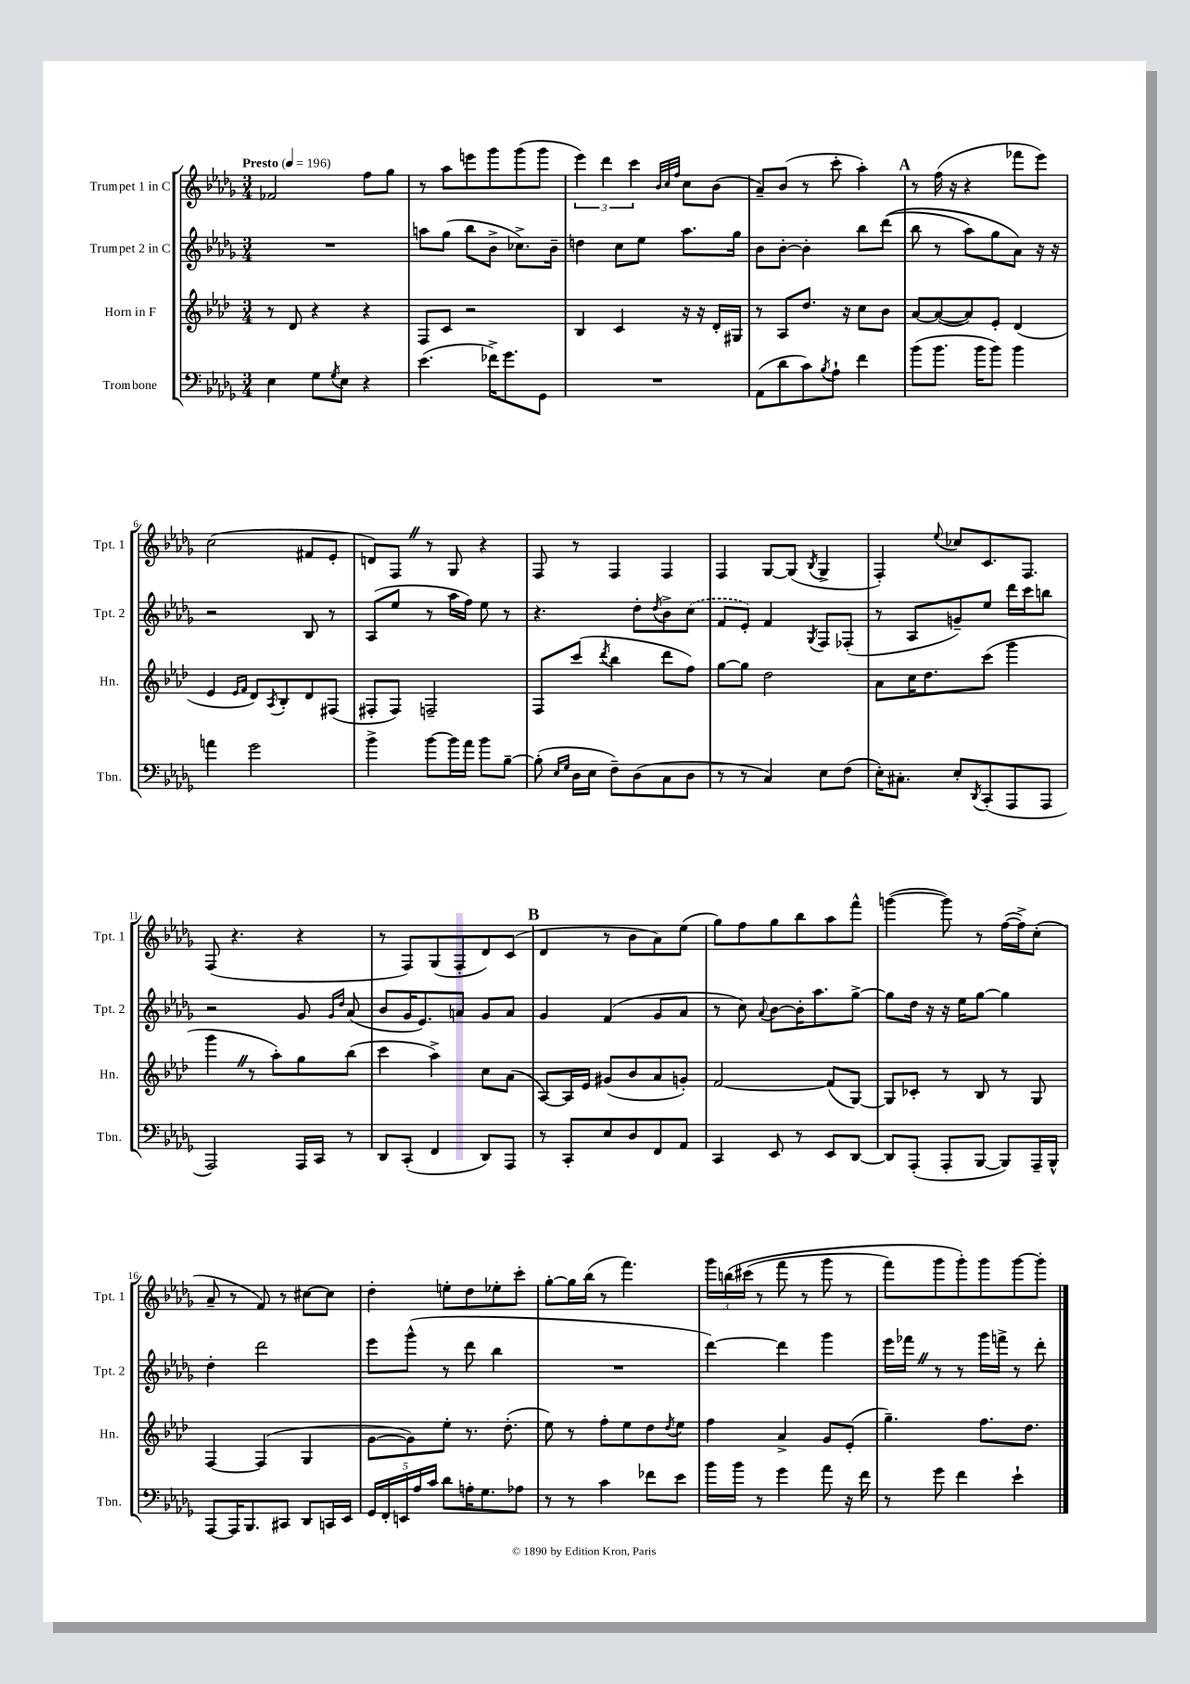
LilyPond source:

<<
\new StaffGroup <<
\new Staff = "s0" \with { instrumentName = "Trumpet 1 in C" shortInstrumentName = "Tpt. 1" } {
    \clef treble \key des \major \numericTimeSignature \time 3/4 \tempo "Presto" 4 = 196
    fes'2 f''8 ges''8 |
    r8 aes''8 e'''8 ges'''8 ges'''8( ges'''8 |
    \tuplet 3/2 { ees'''4) des'''4 c'''4 } \grace { bes'32 c''32 f''32 } c''8 bes'8( |
    aes'8--) bes'8( r8 c'''8-. aes''4-.) |
    \mark \markup { \bold "A" } r8 f''16( r16 r4 fes'''8 ees'''8) |
    c''2( fis'8 ees'8-. |
    d'8) f8 \once \override BreathingSign.text = \markup { \musicglyph "scripts.caesura.straight" } \breathe r8 ges8 r4 |
    f8 r8 f4 f4 |
    f4 ges8~ ges8( \acciaccatura { bes8 } ges4-> |
    f4-.) \appoggiatura { ees''8 } ces''8 c'8. f8. |
    f8( r4. r4 |
    r8 f8) ges8( f8-. des'8) c'8( |
    \mark \markup { \bold "B" } des'4 r8 bes'8 aes'8) ees''8( |
    ges''8) f''8 ges''8 bes''8 aes''8 f'''8-^ |
    g'''4~( g'''8) r8 f''16~( f''16->) c''8-.( |
    aes'8-- r8 f'8) r8 cis''8~ cis''8 |
    des''4-. e''8-. des''8 ees''8-. c'''8-. |
    ges''8~-. ges''16 bes''16( r8 f'''4.) |
    \tuplet 3/2 { ges'''16 b''16\( cis'''16( } r8 f'''8 r8 ges'''8 r8 |
    f'''8) ges'''8 ges'''8-.\) ges'''8 ges'''8~ ges'''8-. \bar "|." |
}
\new Staff = "s1" \with { instrumentName = "Trumpet 2 in C" shortInstrumentName = "Tpt. 2" } {
    \clef treble \key des \major \numericTimeSignature \time 3/4
    R2. |
    a''8 ges''8( bes''8 bes'8-> ces''8.->) bes'16-- |
    d''4 c''8 ees''8 aes''8. ges''16 |
    bes'8 bes'8~-. bes'4-. bes''8 des'''8(\( |
    \mark \markup { \bold "A" } bes''8 r8 aes''8) ges''8 aes'8\) r16 r16 |
    r2 bes8 r8 |
    aes8( ees''8 r8 aes''16 f''16) ees''8 r8 |
    r4. des''8-. \acciaccatura { des''8 } bes'8-> \once \slurDashed c''8( |
    f'8 ees'8-.) f'4 \acciaccatura { ges8 } f8 fes8-.( |
    r8 aes8 g'8--) ees''8 des'''16 c'''16 b''8 |
    r2 ges'8 \grace { ges'16 des''16 } aes'8( |
    bes'8 ges'16 ees'8.) a'8 ges'8 a'8 |
    \mark \markup { \bold "B" } ges'4 f'4( ges'8 aes'8 |
    r8 c''8) \appoggiatura { aes'8 } bes'8~ bes'16-. aes''8. ges''8~-> |
    ges''8 des''16 r16 r16 ees''16 ges''8~ ges''4 |
    des''4-. des'''2 |
    ees'''8 ges'''8-^( r8 des'''8 bes''4 |
    R2. |
    des'''4~) des'''4 ges'''4 |
    ees'''16 fes'''16 \once \override BreathingSign.text = \markup { \musicglyph "scripts.caesura.straight" } \breathe r8 r8 ges'''16 f'''16-> r8 des'''8-. \bar "|." |
}
\new Staff = "s2" \with { instrumentName = "Horn in F" shortInstrumentName = "Hn." } {
    \clef treble \key aes \major \numericTimeSignature \time 3/4
    r8 des'8 r4 r4 |
    f8 c'8 r2 |
    bes4 c'4 r16 r16 des'16-. gis16 |
    r8 aes8 des''8. r16 c''8 bes'8 |
    \mark \markup { \bold "A" } aes'8~ aes'8~( aes'8) ees'8-. des'4( |
    ees'4 \grace { ees'16 f'16 } des'8) \acciaccatura { aes8 } bes8-. des'8 fis8( |
    fis8-. fis8) f2-- |
    f8 c'''8( \acciaccatura { des'''8 } bes''4 des'''8 f''8) |
    g''8~ g''8 des''2 |
    aes'8 c''16 des''8. c'''8( g'''4 |
    g'''4 \once \override BreathingSign.text = \markup { \musicglyph "scripts.caesura.straight" } \breathe r8 aes''8-.) g''8 bes''8( |
    c'''4 aes''4->) c''8 aes'8( |
    \mark \markup { \bold "B" } aes8~) aes16 ees'16 gis'8( bes'8 aes'8 g'8-.) |
    f'2~ f'8( g8~) |
    g8 ces'8-. r8 bes8 r8 g8 |
    f4~ f4( g4 |
    g'8~ g'8) ees''8-. r8. des''8.-.( |
    ees''8) r8 f''8-. ees''8 des''8 \acciaccatura { des''8 } ees''8 |
    f''4 aes'4-> g'8 ees'8-.( |
    g''4.--) f''8. des''8. \bar "|." |
}
\new Staff = "s3" \with { instrumentName = "Trombone" shortInstrumentName = "Tbn." } {
    \clef bass \key des \major \numericTimeSignature \time 3/4
    ees4 ges8 \acciaccatura { ges8 } ees8 r4 |
    ees'4.( fes'16->) ges'8. ges,8 |
    R2. |
    aes,8( des'8 c'8) \acciaccatura { bes8 } aes8-! f'4 |
    \mark \markup { \bold "A" } bes'8( bes'8. bes'16 bes'8) bes'4 |
    a'4 ges'2 |
    bes'4-> bes'8~ bes'16 aes'16 bes'8 bes8~-- |
    bes8-.( \grace { ees16 ges16 } des16 ees16 f8--) des8( c8 des8 |
    r8 r8 c4) ees8 f8( |
    ees16-.) cis8.-. ees8-. \acciaccatura { des,8 } c,8-.( aes,,8 aes,,8 |
    aes,,2) aes,,16 c,16 r8 |
    des,8 c,8-.( f,4 des,8) aes,,8 |
    \mark \markup { \bold "B" } r8 c,8-. ees8 des8 f,8 aes,8 |
    c,4 ees,8 r8 ees,8 des,8~ |
    des,8 aes,,8-.( aes,,8-. bes,,8~ bes,,8) aes,,16-- bes,,16-^ |
    aes,,8~ aes,,16 bes,,8. cis,8 des,8 c,16 ees,16 |
    \tuplet 5/4 { ges,16 f,16-. e,16 aes16 c'16 } des'8 a16-. ges8. aes8 |
    r8 r8 c'4 fes'8 ees'8 |
    bes'16 bes'16 r8 ges'4 aes'8 r16 f'16 |
    r8 ges'8 f'4 ees'4-! \bar "|." |
}
>>
>>
